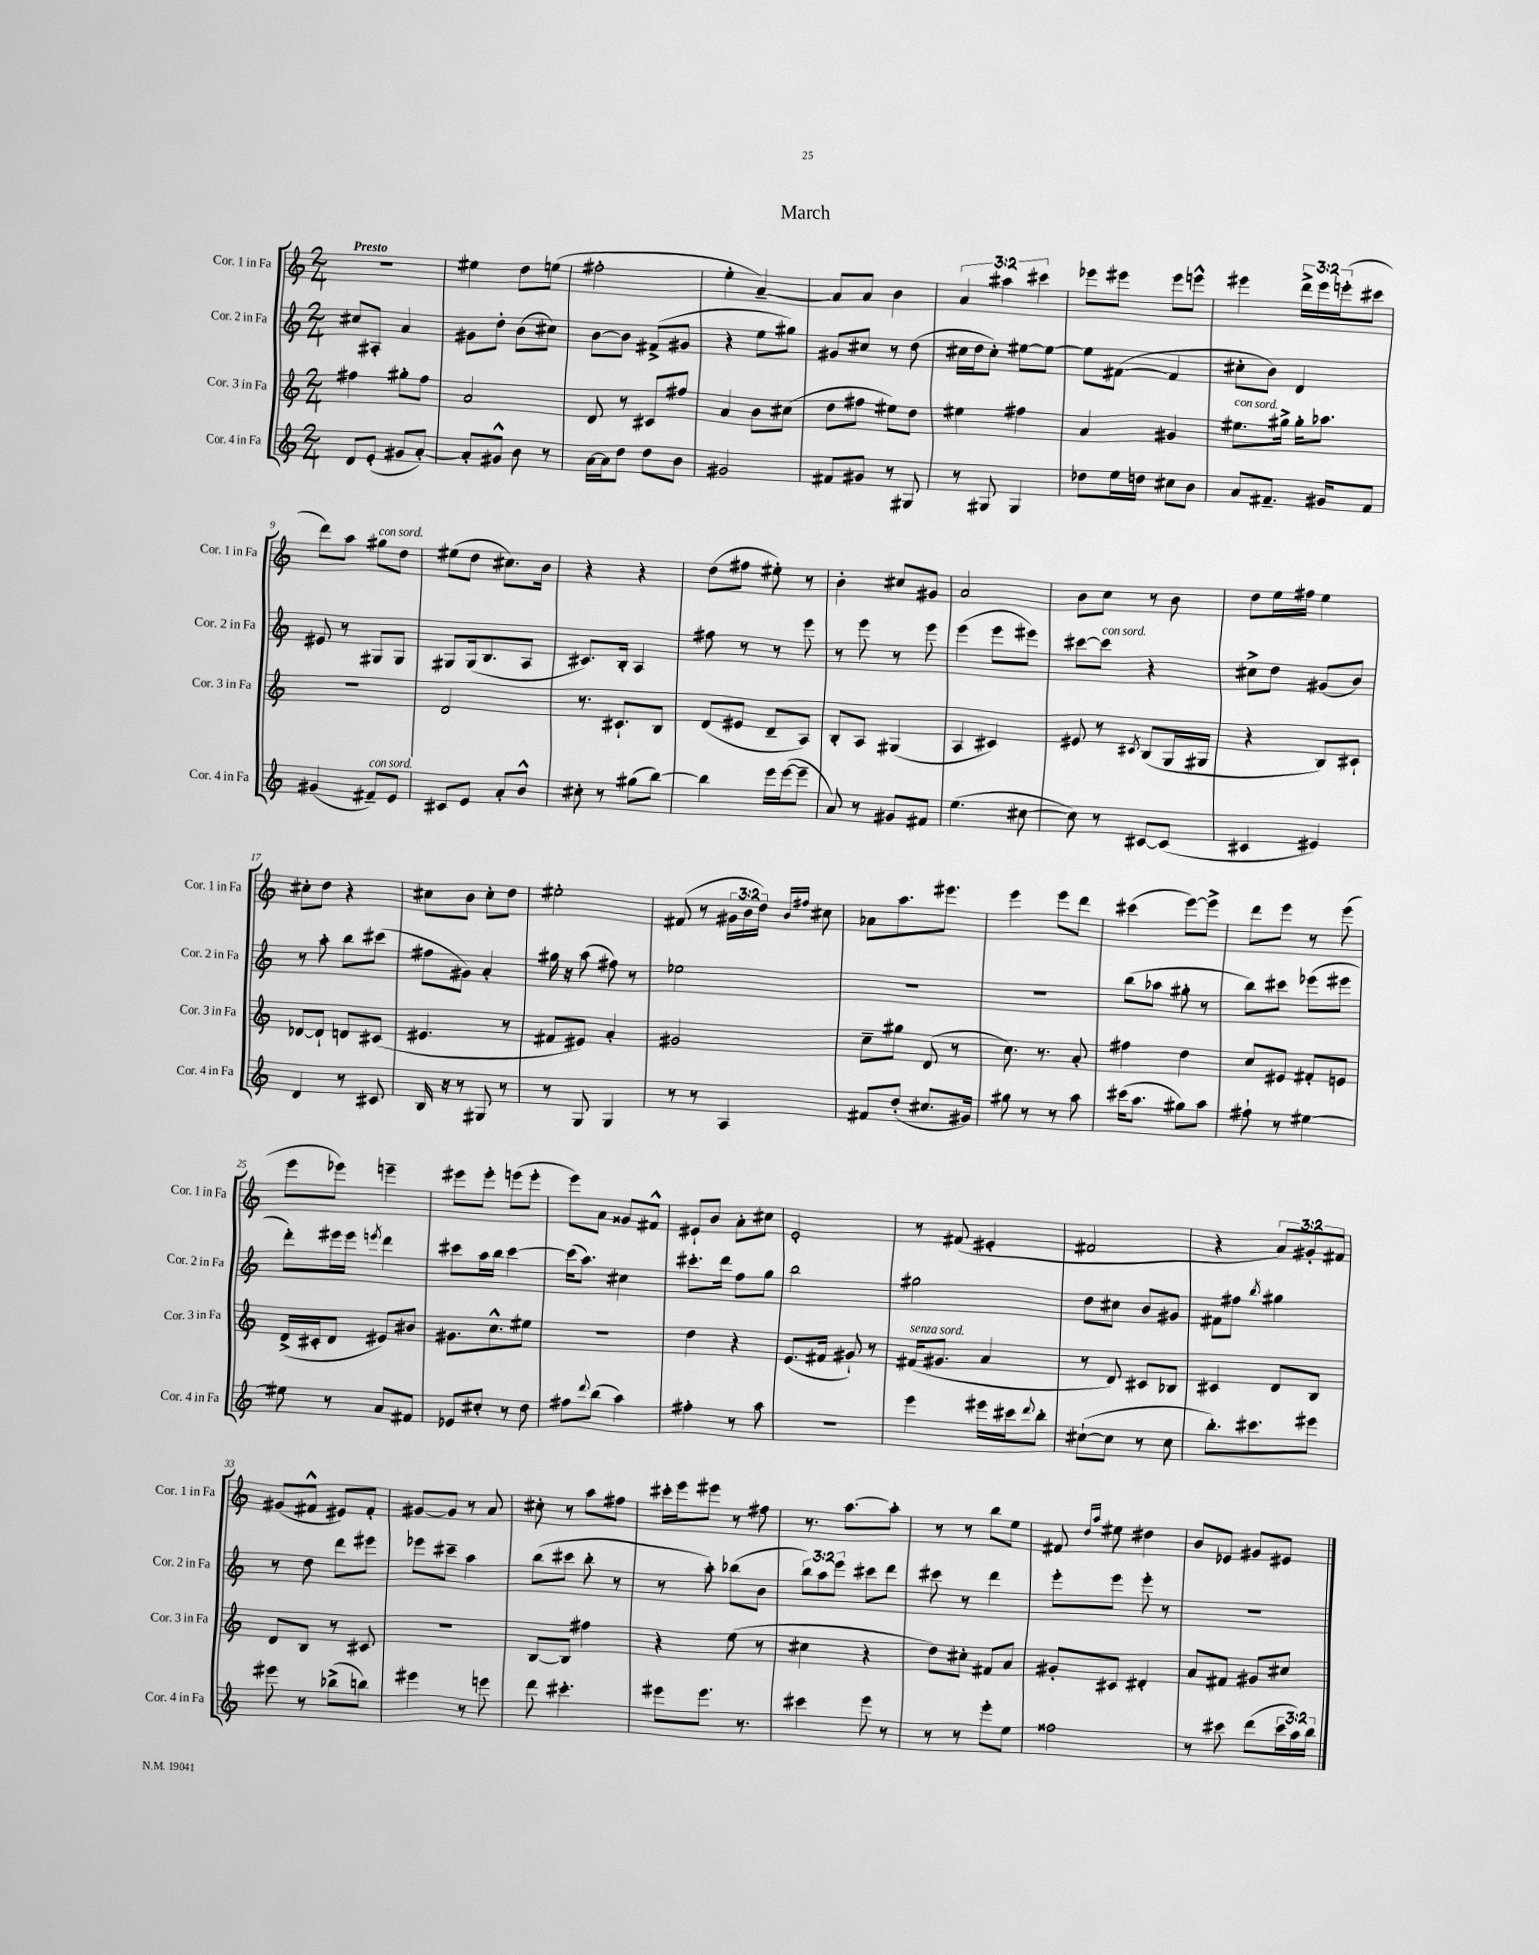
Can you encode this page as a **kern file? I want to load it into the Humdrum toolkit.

**kern	**kern	**kern	**kern
*staff4	*staff3	*staff2	*staff1
*clefG2	*clefG2	*clefG2	*clefG2
*k[]	*k[]	*k[]	*k[]
*M2/4	*M2/4	*M2/4	*M2/4
8d	4ff#	8cc#	2r
(8e'	.	8A#'	.
8g#	8gg#'	4a	.
[8a')	8ff#	.	.
=	=	=	=
8a']	2a	8g#	4ee#
8g#^^	.	8dd'	.
8b	.	(8b	8dd
8r	.	8cc#)	(8ee
=	=	=	=
[16a	8d	[8b	2ff#'
16a]	.	.	.
8dd	8r	8b]	.
8dd	8c#	(8f#^	.
8b	8ff#	8g#	.
=	=	=	=
2g#	4a	4r	4ee'
.	8b	8ee	[4a~)
.	(8cc#	8gg#)	.
=	=	=	=
8f#	8dd	8g#	8a]
8g#	8ff#	8cc#	8a
8r	8ee#)	8r	4b
8G#	8dd	(8dd	.
=	=	=	=
8r	4ee#	16cc#	6a
.	.	16dd	.
8G#	.	8cc#')	.
.	.	.	6aa#
4G#	4ff#	[8ee#	.
.	.	.	6ccc#
.	.	8ee#_	.
=	=	=	=
8dd-	4a	8ee#]	8eee-
16ee	.	([8f#	8eee#
16dd	.	.	.
8cc#	4g#	4f#]	8eee#
8b	.	.	8eee^^
=	=	=	=
8a	8.ee#	8cc#'	4eee#
8.f#~	.	8b)	.
.	16gg#^	.	.
.	16gg#'	4d	24ddd^
.	.	.	24eee#
16g#	8.aa-	.	.
.	.	.	(24eee'
8f#	.	.	8ccc#
=	=	=	=
(4g#	2r	8e#	8ddd)
.	.	8r	8aa
8f#~)	.	8G#	8gg#
8e	.	8G#	8dd
=	=	=	=
8c#	2d	8G#	(8ee#
8e	.	(16G#	8dd
.	.	8.B	.
8a'	.	.	8.cc#)
8b^^	.	8A	.
.	.	.	16b
=	=	=	=
8cc#'	8.r	8.c#)	4r
8r	.	.	.
.	8.c#`	16B'	.
(8gg#	.	4A	4r
[8bb)	8B	.	.
=	=	=	=
4bb]	(8d	8ff#	(8dd
.	8e#	8r	8ff#
16eee	8d~	8r	8ee#')
([16eee	.	.	.
8eee~]	8A)	8eee	8r
=	=	=	=
8a)	8B'	8r	4b'
8r	8A	8eee	.
8g#	(4G#	8r	8cc#
8f#	.	8eee	8g#
=	=	=	=
(4.ee	4A	(4eee	2a
.	4c#)	8eee	.
[8cc#	.	8eee#)	.
=	=	=	=
8cc#])	8e#	[8ccc#	8b
8r	8r	8ccc#]	8cc
.	8qc#	.	.
[8c#	(8B	4r	8r
(8c#]	16G	.	8b
.	16G#	.	.
=	=	=	=
4c#	4r	8cc#^	8dd
.	.	8dd	16ee
.	.	.	16ff#
4e#)	8B)	(8g#	4ee
.	8c#`	8b)	.
=	=	=	=
4d	[8d-	8r	8cc#'
.	8d-`]	8aa'	8dd
8r	8d	8bb	4r
8c#	(8c#	(8ccc#	.
=	=	=	=
16B	4.e#	8ff#	8cc#
16r	.	.	.
8r	.	8g#)	8b
8G#	.	4a'	8cc#'
8r	8r	.	8dd
=	=	=	=
8r	8f#	16gg#	2ee#'
.	.	16r	.
8G	8e#)	(8aa	.
4G	4a'	8ff#)	.
.	.	8r	.
=	=	=	=
8r	2g#	2ee-	(8f#
8r	.	.	8r
4A	.	.	24g#
.	.	.	24b
.	.	.	24dd)
.	.	.	16qqb
.	.	.	16qqff#
.	.	.	8cc#
=	=	=	=
8f#	8cc~	2r	8a-
(8dd'	8gg#	.	8.aa
8.cc#	(8d	.	.
.	.	.	8.eee#
.	8r	.	.
16g#)	.	.	.
=	=	=	=
8gg#	8.cc)	2r	4eee
8r	.	.	.
.	8.r	.	.
8r	.	.	8eee
8aa	8a'	.	8ddd
=	=	=	=
(16ccc#	4ff#	(8bb	(4ccc#
8.aa	.	.	.
.	.	8aa-	.
8gg#)	4dd	8gg#'	[8eee)
8aa	.	8r	8eee^]
=	=	=	=
8ff#`	8cc	8bb)	8ddd
8r	8e#	8ccc#	8eee
[4ee#	8f#'	(8eee-	8r
.	8e	8eee#	(8eee
=	=	=	=
8ee#]	(16d^	8ddd')	8eee
.	16c#'	.	.
8r	8d	16eee#	8eee-)
.	.	16eee#	.
.	.	8qeee	.
8a	8e#)	4ddd	4eee~
8f#	8b#	.	.
=	=	=	=
8e-	8.g#	8ccc#	8eee#
8cc#'	.	16aa	8eee#'
.	8.cc^^	16bb	.
8r	.	[4ccc#	(8eee
8dd	8ee#	.	8eee'
=	=	=	=
8ff#	2r	(16ccc#]	8eee)
.	.	8.aa)	.
8qqddd	.	.	.
(8bb	.	.	8a
4aa)	.	4cc#	8g##
.	.	.	8f#^^
=	=	=	=
4ff#'	4dd	8.ccc#'	8e#`
.	.	.	8b
.	.	16ddd	.
8r	4r	8ff	8a'
8aa	.	8gg	8cc#
=	=	=	=
2r	(8.e	2bb	2e'
.	16f#	.	.
.	8g#`)	.	.
.	8r	.	.
=	=	=	=
4eee	(16f#	2gg#	8r
.	8.g#	.	.
.	.	.	(8f#
16eee#	4a	.	4e#'
16ccc#	.	.	.
8qqddd	.	.	.
8bb'	.	.	.
=	=	=	=
([8cc#`	8r	8dd	2f#
8cc#]	8d)	8cc#	.
8r	8c#	8b	.
8cc#	8B-	8g#	.
=	=	=	=
8.bb')	4c#	8f#	4r
.	.	8ff#	.
8.ccc#	.	.	.
.	.	8qbb	.
.	8d	4gg#	12a)
.	.	.	12g#'
8eee#	8B	.	.
.	.	.	12f#
=	=	=	=
8eee#	8d	8r	(8g#
8r	8B	8dd	8f#^^
(8bb-^	8r	8ddd	8e#)
8bb)	8c#	8eee#	8f#'
=	=	=	=
4eee#	2r	8eee-	[8g#
.	.	8ccc#~	8g#]
8r	.	4aa	8r
8eee	.	.	8a
=	=	=	=
8ddd	[8B	(8bb	8cc#'
4.ccc#'	8B]	8ccc#	8r
.	4ff#	8bb'	8aa
.	.	8r	8ff#
=	=	=	=
8eee#	4r	8r	16ccc#'
.	.	.	16eee
8.eee#	.	8aa')	8eee#
.	(8ee	(8bb-	8r
8.r	.	.	.
.	8r	8b	8ff#
=	=	=	=
4ccc#	4cc#	12bb)	8.r
.	.	12aa	.
.	.	12eee	.
.	.	.	[8.aa
8eee	4r	8ccc#	.
8r	.	8ddd	8aa']
=	=	=	=
8r	8dd)	8ccc#	8r
8r	8cc#'	8r	8r
8eee'	8f#	4ddd	8bb
8ee	8a	.	8ee
=	=	=	=
2ff##	8g#'	8eee'	8f#
.	.	.	16qqdd
.	.	.	16qqaa
.	8c#	8eee	8ee#
.	4d#'	8eee'	4dd#
.	.	8r	.
=	=	=	=
8r	8a	2r	8b
8ccc#	8f#	.	8e-
(8ddd	8g#	.	8g#
24ccc#	8cc#	.	8e#
24aa)	.	.	.
24bb	.	.	.
==	==	==	==
*-	*-	*-	*-
